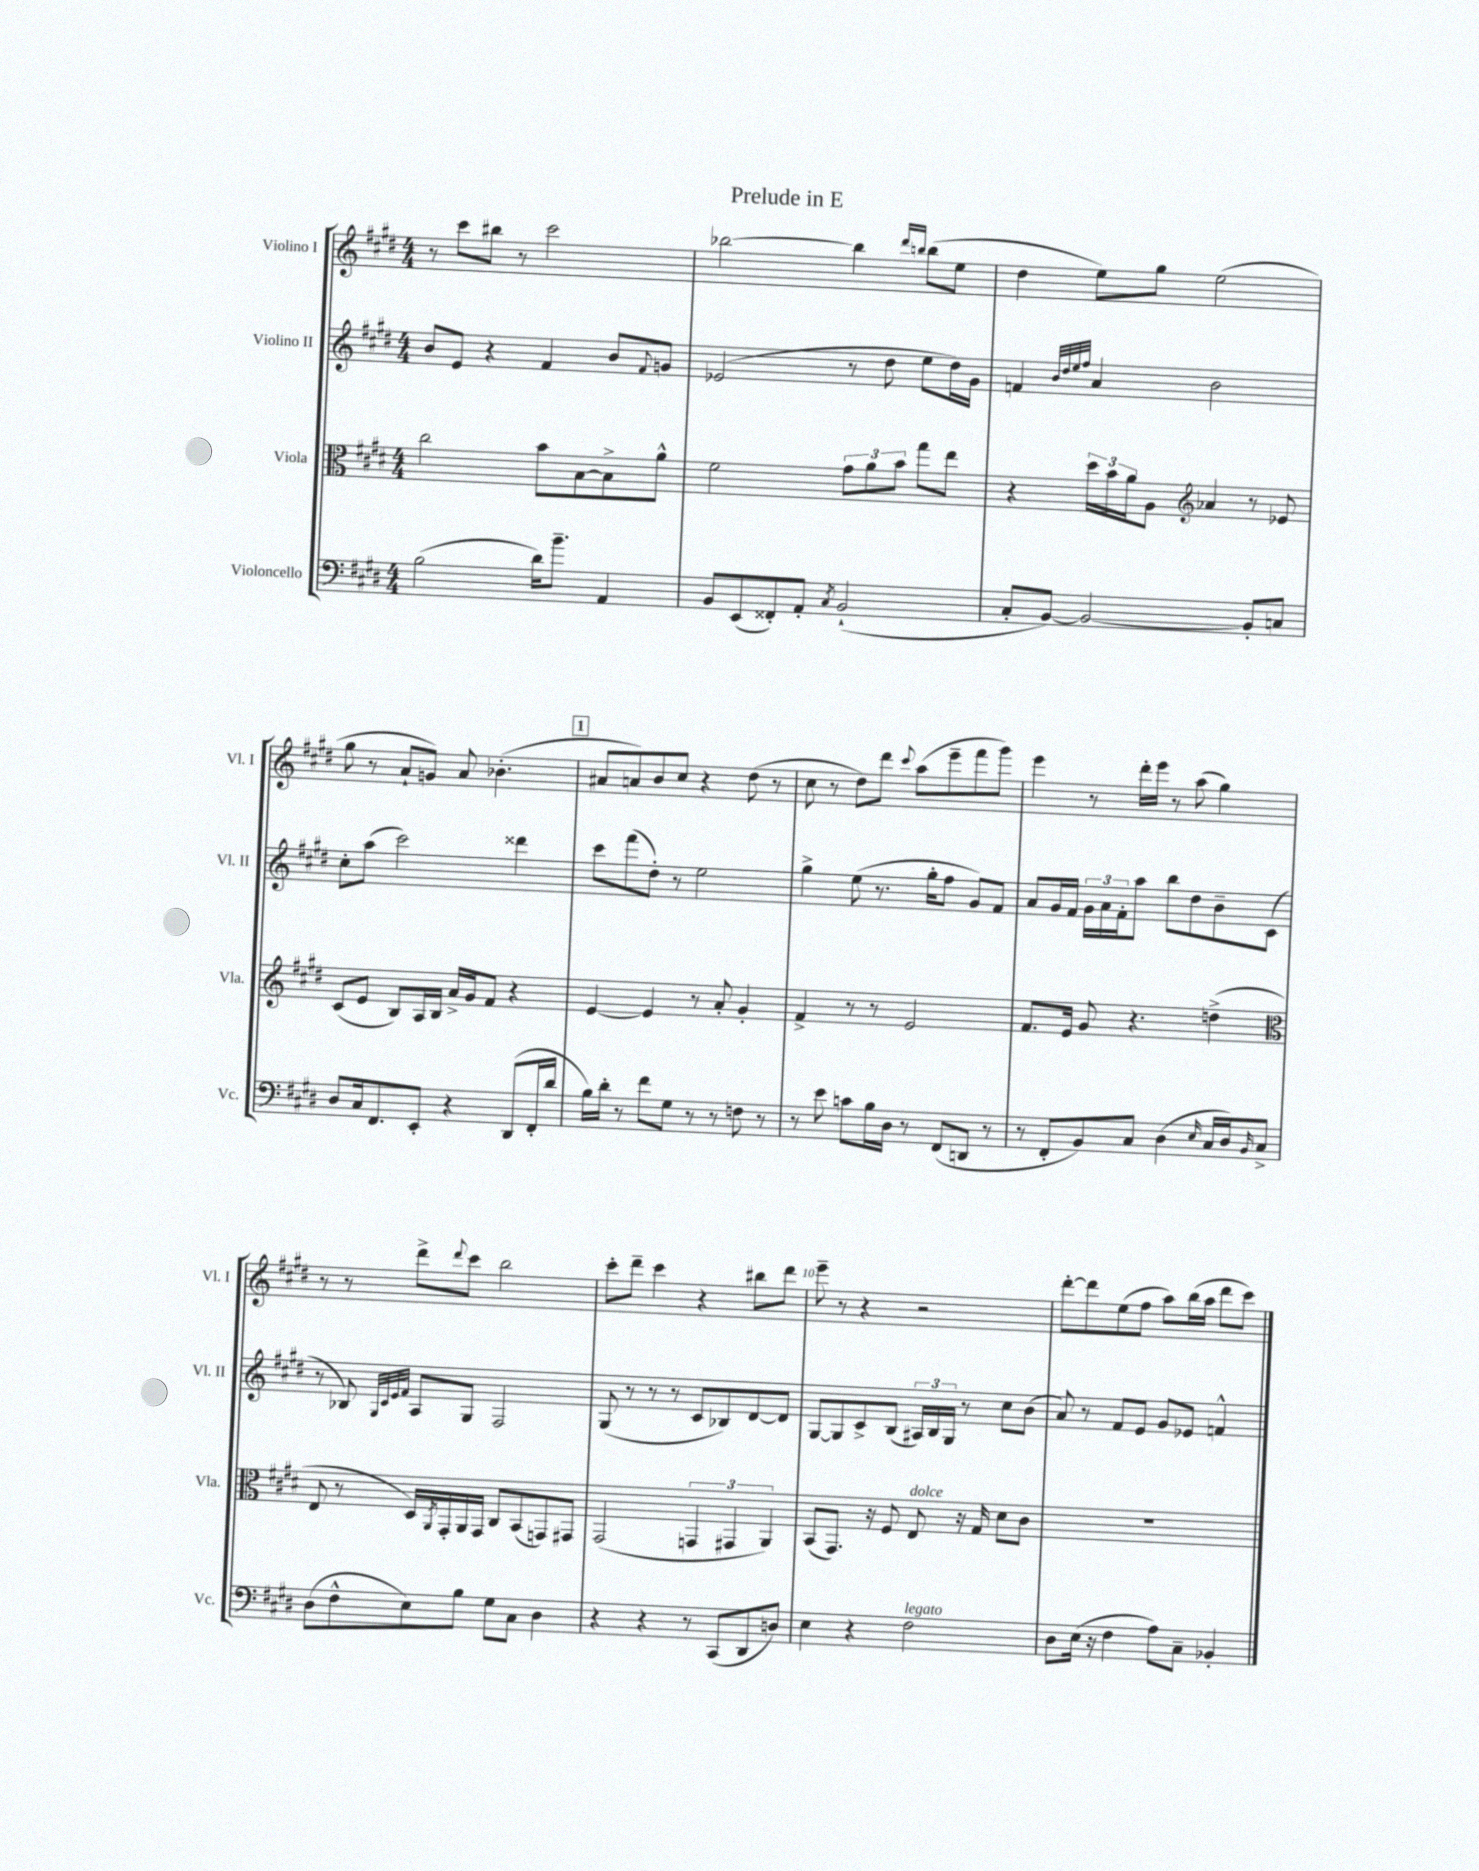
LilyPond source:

\header { title = "Prelude in E" }
<<
\new StaffGroup <<
\new Staff = "s0" \with { instrumentName = "Violino I" shortInstrumentName = "Vl. I" } {
    \clef treble \key e \major \numericTimeSignature \time 4/4
    r8 cis'''8 bis''8 r8 cis'''2 |
    bes''2~ bes''4 \grace { dis'''16 b''16 } b''8( e''8 |
    dis''4 e''8) gis''8 e''2( |
    gis''8 r8 a'8-! g'8) a'8 bes'4.-.( |
    \mark \markup { \box "1" } ais'8 a'8) b'8 cis''8 r4 dis''8( r8 |
    cis''8 r8 dis''8) dis'''8 \appoggiatura { cis'''8 } a''8( e'''8-- fis'''8 gis'''8) |
    e'''4 r8 dis'''16-. e'''16 r8 a''8( gis''4) |
    r8 r8 dis'''8-> \appoggiatura { dis'''8 } cis'''8 b''2 |
    cis'''8-. dis'''8-- cis'''4 r4 bis''8 dis'''8 |
    e'''8-- r8 r4 r2 |
    dis'''8~-. dis'''8 e''8( fis''8 a''8) b''16( a''16 dis'''8 cis'''8) \bar "|." |
}
\new Staff = "s1" \with { instrumentName = "Violino II" shortInstrumentName = "Vl. II" } {
    \clef treble \key e \major \numericTimeSignature \time 4/4
    b'8 e'8 r4 fis'4 b'8 \appoggiatura { fis'8 } g'8 |
    ees'2( r8 dis''8 e''8 dis''16) gis'16 |
    f'4 \grace { b'32 dis''32 e''32 fis''32 } a'4 b'2 |
    cis''8-. a''8( cis'''2) disis'''4 |
    \mark \markup { \box "1" } cis'''8 fis'''8( dis''8-.) r8 e''2 |
    gis''4-> e''8( r8. gis''16-. fis''8 gis'8) fis'8 |
    a'8 gis'16 fis'16 \tuplet 3/2 { gis'16 a'16 fis'16-. } a''8 b''8 dis''8 b'8-- cis'8( |
    r8 bes8) \grace { gis32 cis'32 e'32 fis'32 } a8 gis8 fis2 |
    gis8( r8 r8 r8 cis'8 bes8) dis'8~ dis'8 |
    gis8~ gis8 cis'8-> b8( \tuplet 3/2 { ais16) b16 gis16 } r8 cis''8 b'8( |
    a'8) r8 fis'8 e'8 gis'8 ees'8 f'4-^ \bar "|." |
}
\new Staff = "s2" \with { instrumentName = "Viola" shortInstrumentName = "Vla." } {
    \clef alto \key e \major \numericTimeSignature \time 4/4
    cis''2 b'8 b8~ b8-> a'8-^ |
    fis'2 \tuplet 3/2 { gis'8 a'8 b'8 } gis''8 e''8 |
    r4 \tuplet 3/2 { dis''16 b'16 a'16 } a8 \clef treble aes'4 r8 ees'8 |
    cis'8( e'8 b8) a16 b16 a'16-> gis'16 fis'8 r4 |
    \mark \markup { \box "1" } e'4~ e'4 r8 a'8-. gis'4-. |
    fis'4-> r8 r8 e'2 |
    fis'8. e'16 gis'8 r4. d''4->( |
    \clef alto e8 r8 dis16) \acciaccatura { a,8 } gis,16-. a,16 gis,16 cis8 b,8( g,8) gis,8 |
    gis,2( \tuplet 3/2 { g,4 gis,4 a,4) } |
    b,8( gis,8.) r16 fis8 e8^\markup { \italic "dolce" } r16 gis16 dis'8 cis'8 |
    R1 \bar "|." |
}
\new Staff = "s3" \with { instrumentName = "Violoncello" shortInstrumentName = "Vc." } {
    \clef bass \key e \major \numericTimeSignature \time 4/4
    b2( dis'16) b'8.-- a,4 |
    b,8 e,8( fisis,8-.) a,8-. \acciaccatura { cis8 } b,2-!( |
    cis8-. b,8~) b,2~ b,8-. c8 |
    dis8 cis16 fis,8. e,8-. r4 dis,8( fis,16-. dis'16 |
    \mark \markup { \box "1" } b16) dis'16-. r8 fis'8 gis8 r8 r8 f8 r8 |
    r8 e'8 c'8 b16 dis16 r8 fis,8( d,8 r8 |
    r8 fis,8-. b,8) cis8 dis4( \grace { e16 } cis16 dis16) \grace { b,16 } cis8-> |
    dis8( fis8-^ e8) b8 gis8 cis8 dis4 |
    r4 r4 r8 cis,8( dis,8 d8) |
    e4 r4 fis2^\markup { \italic "legato" } |
    dis8 e16( r16 fis4 a8) cis8-- bes,4-. \bar "|." |
}
>>
>>
\layout { \context { \Score \override BarNumber.break-visibility = ##(#f #t #t) barNumberVisibility = #(every-nth-bar-number-visible 5) } }
